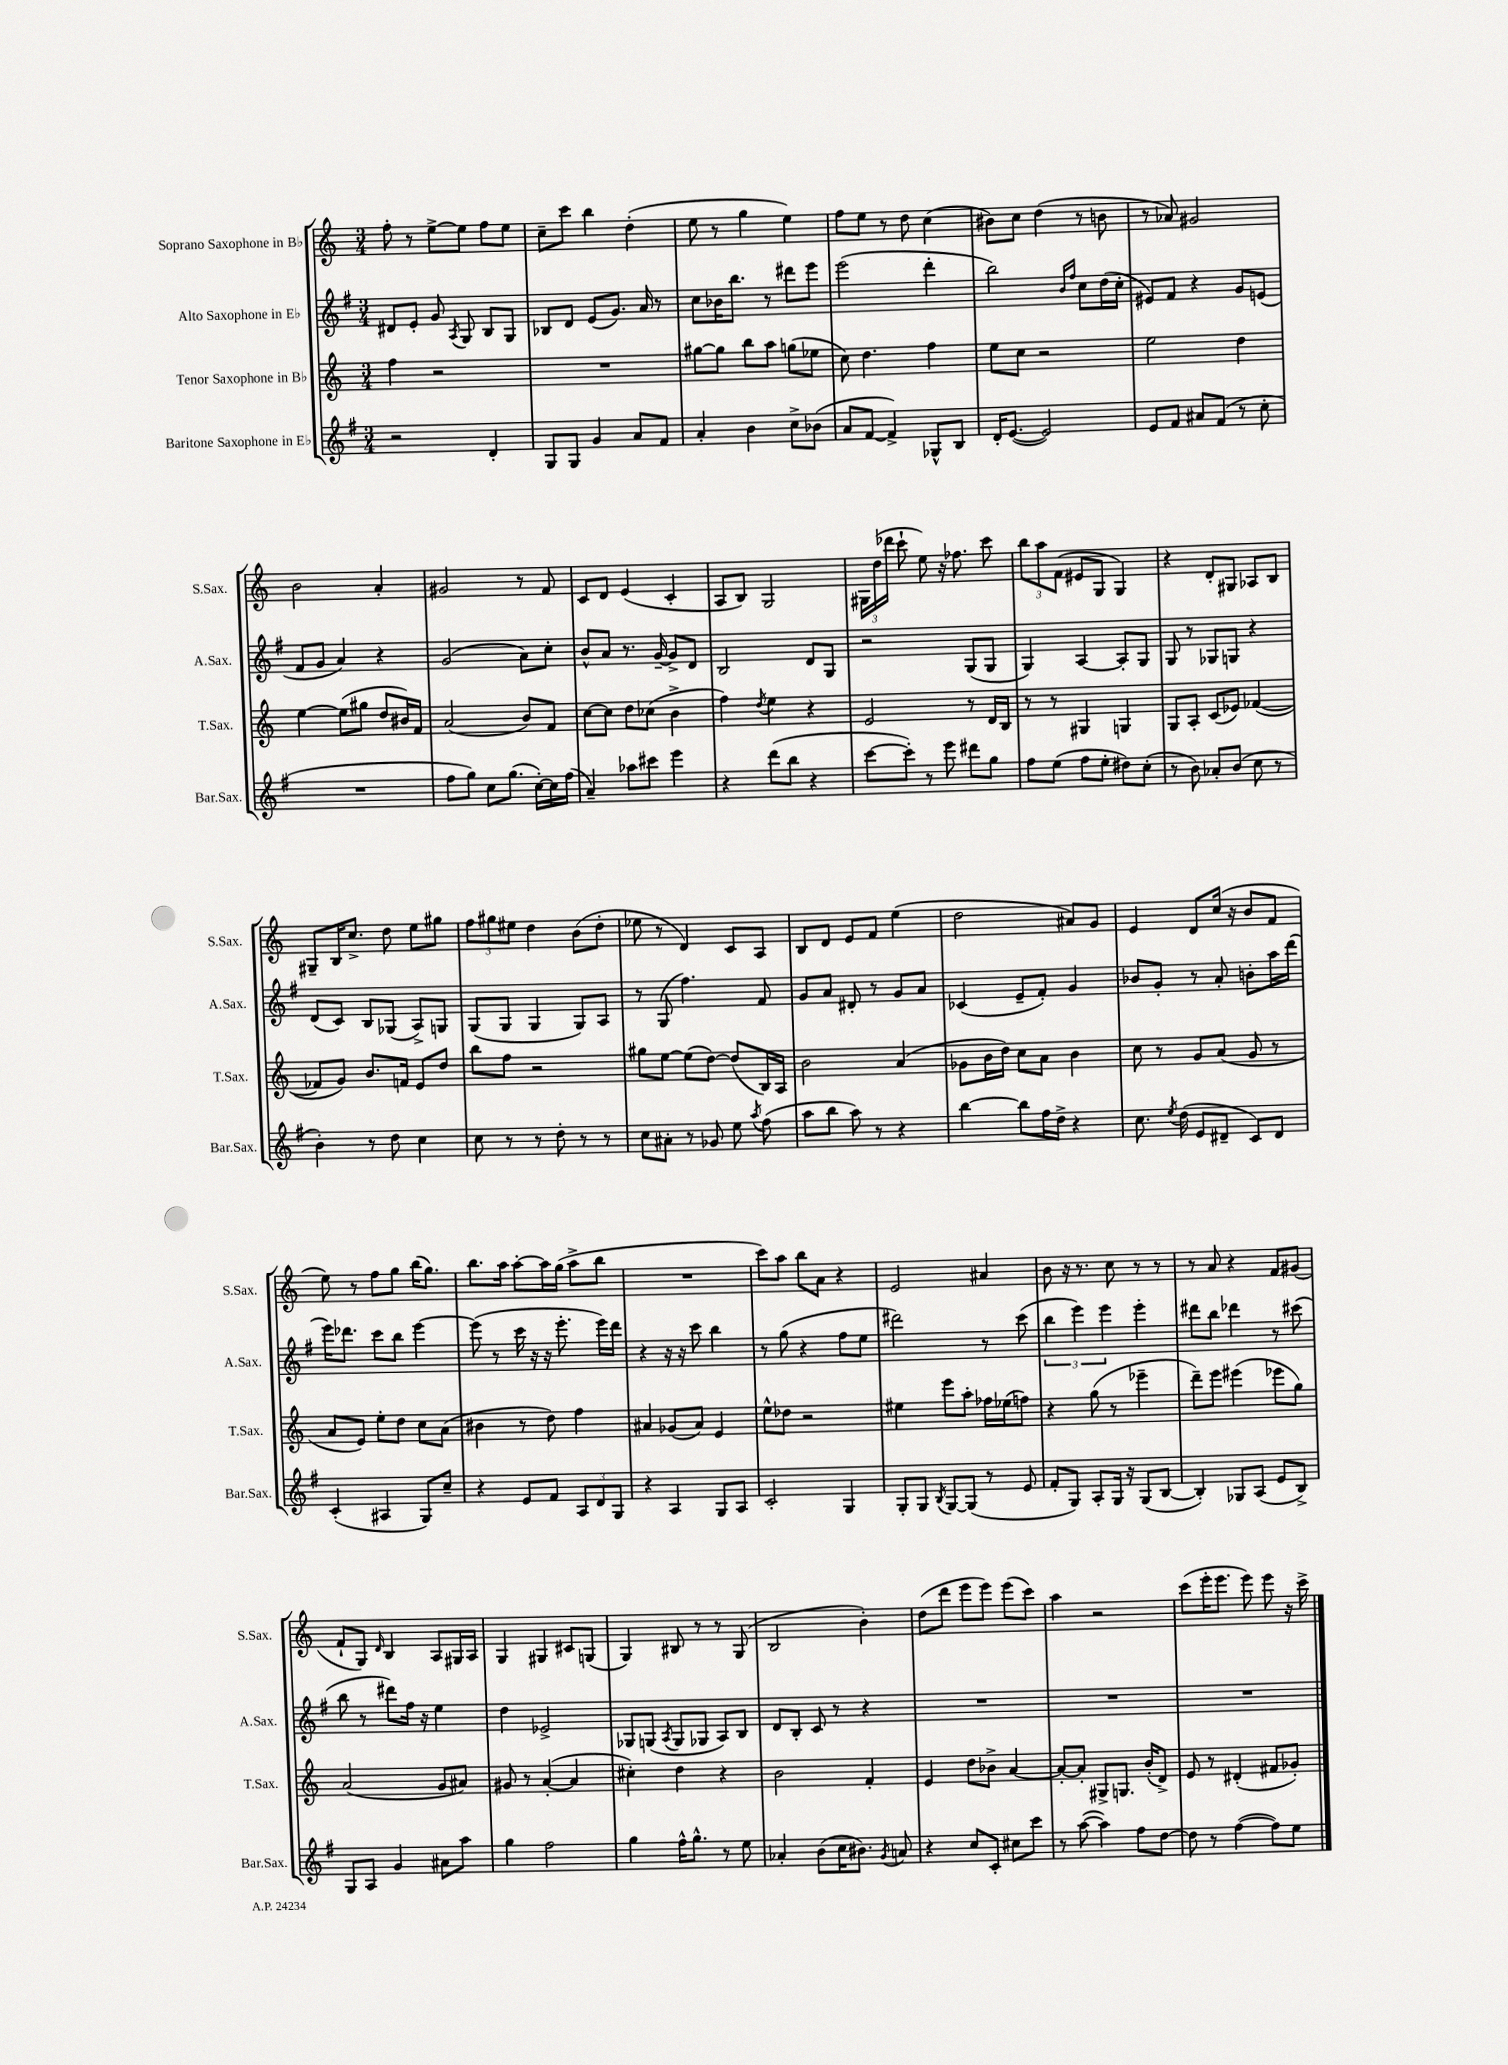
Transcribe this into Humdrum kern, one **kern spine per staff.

**kern	**kern	**kern	**kern
*part4	*part3	*part2	*part1
*staff4	*staff3	*staff2	*staff1
*I"Baritone Saxophone in E♭	*I"Tenor Saxophone in B♭	*I"Alto Saxophone in E♭	*I"Soprano Saxophone in B♭
*I'Bar.Sax.	*I'T.Sax.	*I'A.Sax.	*I'S.Sax.
*clefG2	*clefG2	*clefG2	*clefG2
*k[f#]	*k[]	*k[f#]	*k[]
*M3/4	*M3/4	*M3/4	*M3/4
=1	=1	=1	=1
2r	4ff\	8d#X/L	8ff'\
.	.	8e'/J	8r
.	2r	8g/	[8ee^\L
.	.	8qA/	.
.	.	8G/	8ee\J]
4d'/	.	8B/L	8ff\L
.	.	8G/J	8ee\J
=2	=2	=2	=2
8G/L	2.r	8B-X/L	8cc~\L
8G/J	.	8d/J	8ccc\J
4g/	.	(8e/L	4bb\
.	.	8.g/J)	.
8a/L	.	.	(4dd'\
.	.	16a/	.
8f#/J	.	8r	.
=3	=3	=3	=3
4a'/	[8gg#X\L	8cc\L	8ee\
.	8gg#\J]	16b-X\K	8r
.	.	8.bb\J	.
4b\	8bb\L	.	4gg\
.	8aa\J	8r	.
8cc^\L	(8ggn\L	8ddd#X\L	4ee\)
(8b-X\J	8ee-X\J	8eee\J	.
=4	=4	=4	=4
8a/L	8cc\)	(2eee\	8ff\L
[8f#/J	4.dd\	.	8ee\J
4f#^/])	.	.	8r
.	.	.	8dd\
8G-X^^/L	4ff\	4ddd'\	(4cc\
8B/J	.	.	.
=5	=5	=5	=5
16d'/KL	8ee\L	2bb\)	8b#X\L)
([8.e/J	.	.	.
.	8cc\J	.	8cc\J
2e/])	2r	.	(4dd\
.	.	16qqb/LL	.
.	.	16qqff#/JJ	.
.	.	8cc\L	8r
.	.	(16dd\L	8bn\
.	.	16cc'\JJ	.
=6	=6	=6	=6
8e/L	2ee\	8e#X/L)	8r
8f#/J	.	8f#/J	8a-X/)
8a#X/L	.	4r	2g#X/
(8f#/J	.	.	.
8r	4dd\	8g/L	.
8cc'\	.	(8en/J	.
!!LO:LB:g=z
=7	=7	=7	=7
2.r	[4ee\	8f#/L	2b\
.	.	8g/J	.
.	(8ee\L]	4a/)	.
.	8gg#X\J	.	.
.	8dd/L	4r	4a'/
.	16b#X/L)	.	.
.	16f/JJ	.	.
=8	=8	=8	=8
8ff#\L	(2a/	(2g/	2g#X/
8gg\J)	.	.	.
8cc\L	.	.	.
(8.gg\J	.	.	.
.	8b/L)	8a\L)	8r
[16cc'\LL)	.	.	.
16cc\]	8f/J	8cc'\J	8f/
(16ff#\JJ	.	.	.
=9	=9	=9	=9
4a~/)	[8cc\L	8b^^/L	8c/L
.	8cc\J]	8a/J	8d/J
8aa-X\L	8dd\L	8.r	(4e/
8ccc#X\J	(8cc-X\J	.	.
.	.	[16g~/	.
4eee\	4b^\	8g^/L]	4c'/
.	.	8d/J	.
=10	=10	=10	=10
4r	4ff\)	2B/	8A/L
.	.	.	8B/J)
.	8qdd/	.	.
(8ddd\L	4ee\	.	2G/
8bb\J	.	.	.
4r	4r	8d/L	.
.	.	8G/J	.
=11	=11	=11	=11
[8ccc\L	2e/	2r	24G#X\LL
.	.	.	(24dd\
.	.	.	24ddd-X\JJ
8ccc'\J])	.	.	8ccc`\
8r	.	.	8ee\)
8eee\	.	.	16r
.	.	.	8.ff-X\
8ddd#X\L	8r	(8G/L	.
8gg\J	16d/LL	8G/J	8ccc\
.	16B/JJ	.	.
=12	=12	=12	=12
8ff#\L	8r	4G/)	12bb\L
.	.	.	12aa\
(8ee\J	8r	.	.
.	.	.	(12f\J
8ff#\L	4G#X/	[4A/	8e#X/L
8ee'\J	.	.	8G/J
8dd#X\L)	4Gn/	8A'/L]	4G/)
(8cc'\J	.	8G/J	.
=13	=13	=13	=13
8r	8G/L	8G/	4r
8b\)	8A'/J	8r	.
8a-X'/L	(8c/L	8G-X/L	8d'/L
(8b/J	8e-X/J)	8Gn/J	8G#X/J
8cc\	([4f-X/	4r	8A-X/L
8r	.	.	8B/J
!!LO:LB:g=z
=14	=14	=14	=14
4b'\)	8f-X/L]	(8d/L	8G#X~/L
.	8g/J)	8c/J)	16B/K
.	.	.	8.cc^/J
8r	8.b/L	8B/L	.
8dd\	.	(8G-X/J	8dd\
.	16fn/Jk	.	.
4cc\	8e/L	8A^/L)	8ee\L
.	8dd/J	8Gn/J	8gg#X\J
=15	=15	=15	=15
8cc\	8bb\L	(8G/L	12ff\L
.	.	.	12gg#X\
8r	8ff\J	8G/J	.
.	.	.	12ee#X\J
8r	2r	4G/	4dd\
8dd'\	.	.	.
8r	.	8G/L)	(8b\L
8r	.	8A/J	8dd'\J
=16	=16	=16	=16
8cc\L	8gg#X\L	8r	8ee-X\
8a#X'\J	[8ee\J	(8G/	8r
8r	(8ee\L]	4.ff#\)	4d/)
8g-X/	[8dd\J)	.	.
8ee\	(8dd/L]	.	8c/L
8qaa/	.	.	.
(8ff#\	16B/L)	8f#/	8A/J
.	16A/JJ	.	.
=17	=17	=17	=17
8aa\L	2b\	8g/L	8B/L
8bb\J	.	8a/J	8d/J
8aa\)	.	8d#X'/	8e/L
8r	.	8r	8f/J
4r	(4a/	8g/L	(4ee\
.	.	8a/J	.
=18	=18	=18	=18
[4bb\	8g-X\L	(4c-X/	2dd\
.	16b\L	.	.
.	16dd\JJ)	.	.
8bb\L]	8cc\L	8e~/L	.
16ff#\L	8a\J	8f#'/J)	.
16dd^\JJ	.	.	.
4r	4b\	4g/	8a#X/L)
.	.	.	8g/J
=19	=19	=19	=19
8.cc\	8cc\	8b-X/L	4e/
.	8r	8g'/J	.
8qee/	.	.	.
(16dd\	.	.	.
8e/L	8g/L	8r	8d/L
8d#X~/J	(8a/J	8a'/	(16cc/Jk
.	.	.	16r
8c/L)	8g/	8bn'\L	8b/L
8d#/J	8r	16aa\L	8f/J
.	.	(16ddd\JJ	.
!!LO:LB:g=z
=20	=20	=20	=20
(4c'/	8a/L	16eee\KL)	8ee\)
.	.	8.ddd-X\J	.
.	8e/J)	.	8r
4A#X/	8ee'\L	8ccc\L	8ff\L
.	8dd\J	8bb\J	8gg\J
8G/L)	8cc\L	[4eee\	(16bb\KL
.	.	.	8.gg\J)
8cc~/J	(8a\J	.	.
=21	=21	=21	=21
4r	4b#X\	(8eee\]	8.bb\L
.	.	8r	.
.	.	.	16aa\Jk
8e/L	8r	16ccc\	[8aa'\L
.	.	16r	.
8f#/J	8dd\)	16r	16aa\L]
.	.	8.eee'\	(16gg\JJ
12A/L	4ff\	.	8aa^\L
12d/	.	.	.
.	.	16eee\LL)	8bb\J
12G/J	.	.	.
.	.	16ddd\JJ	.
=22	=22	=22	=22
4r	4a#X/	4r	2.r
4A/	(8g-X/L	16r	.
.	.	16r	.
.	8a#/J)	8ccc\	.
8G/L	4e/	4bb\	.
8A/J	.	.	.
=23	=23	=23	=23
2c'/	8ee^^\L	8r	8ccc\L)
.	8dd-X\J	(8gg\	8aa\J
.	2r	4r	8bb\L
.	.	.	8a\J
4G/	.	8ff#\L	4r
.	.	8ee\J	.
=24	=24	=24	=24
8G'/L	4ee#X\	2ddd#X\)	2e/
8G/J	.	.	.
8qB/	.	.	.
[8G/L	8eee\L	.	.
(8G/J]	8aa'\J	.	.
8r	16ff-X\LL	8r	4a#X/
.	(16ee-X\J	.	.
8e/	8ffn\J)	(8ccc\	.
=25	=25	=25	=25
8f#'/L	4r	6bb\	8b\
8G/J)	.	.	16r
.	.	6eee\)	.
.	.	.	8.r
8A'/L	(8gg\	.	.
.	.	6eee\	.
16G/Jk	8r	.	8cc\
16r	.	.	.
(8G/L	4eee-X~\	4eee'\	8r
[8B/J	.	.	8r
=26	=26	=26	=26
4B'/])	8ddd~\L)	8ddd#X\L	8r
.	8eee\J	8bb\J	8a/
8G-X/L	(4eee#X\	4ddd-X\	4r
(8A/J	.	.	.
8e/L	8eee-X\L	8r	8f/L
8B^/J)	8gg\J)	(8ccc#X\	(8g#X/J
!!LO:LB:g=z
=27	=27	=27	=27
8G/L	(2a/	8bb\	8f`/L
8A/J	.	8r	8G/J)
.	.	.	16qqd/
4g/	.	8ddd#X\L)	4B/
.	.	16ff#\Jk	.
.	.	16r	.
8a#X\L	8g/L	4ee\	8A/L
8aa\J	8a#X/J)	.	16G#X/L
.	.	.	16A/JJ
=28	=28	=28	=28
4gg\	8g#X/	4dd\	4G/
.	8r	.	.
2ff#\	([4a'/	2e-X^/	4G#X/
.	4a/]	.	8c#X/L
.	.	.	(8Gn/J
=29	=29	=29	=29
4gg\	4cc#X'\)	8G-X/L	4G/)
.	.	(8Gn/J	.
.	.	8qA/	.
16ff#^^\KL	4dd\	8G/L	8B#X/
8.gg^^\J	.	.	.
.	.	8G-X/J	8r
8r	4r	8A/L)	8r
8ee\	.	8B/J	(8G/
=30	=30	=30	=30
4a-X'/	2b\	8d/L	2B/
.	.	8B'/J	.
(8b\L	.	8c/	.
16cc\K	.	8r	.
8.b#X\J)	.	.	.
.	4f'/	4r	4b'\)
8qg/	.	.	.
8an/	.	.	.
=31	=31	=31	=31
4r	4e/	2.r	(8dd\L
.	.	.	8ddd\J
8cc/L	8dd\L	.	8eee\L
8c'/J	8b-X^\J	.	8eee\J)
8cc#X\L	[4a/	.	(8eee\L
8ccc\J	.	.	8ccc\J)
=32	=32	=32	=32
8r	8a'/L_	2.r	4aa\
([8aa\	8a'/J]	.	.
4aa\])	8G#X^/L	.	2r
.	8.Gn/J	.	.
8ff#\L	.	.	.
.	(16b'/KL	.	.
[8dd\J	8d^/J)	.	.
=33	=33	=33	=33
8dd\]	8e/	2.r	(8ccc\L
8r	8r	.	16eee'\K
.	.	.	8.eee\J
([4ff#\	(4d#X'/	.	.
.	.	.	8eee\)
8ff#\L])	8f#X/L	.	8eee\
8ee\J	8g-X'/J)	.	16r
.	.	.	16ccc^\
==	==	==	==
*-	*-	*-	*-
